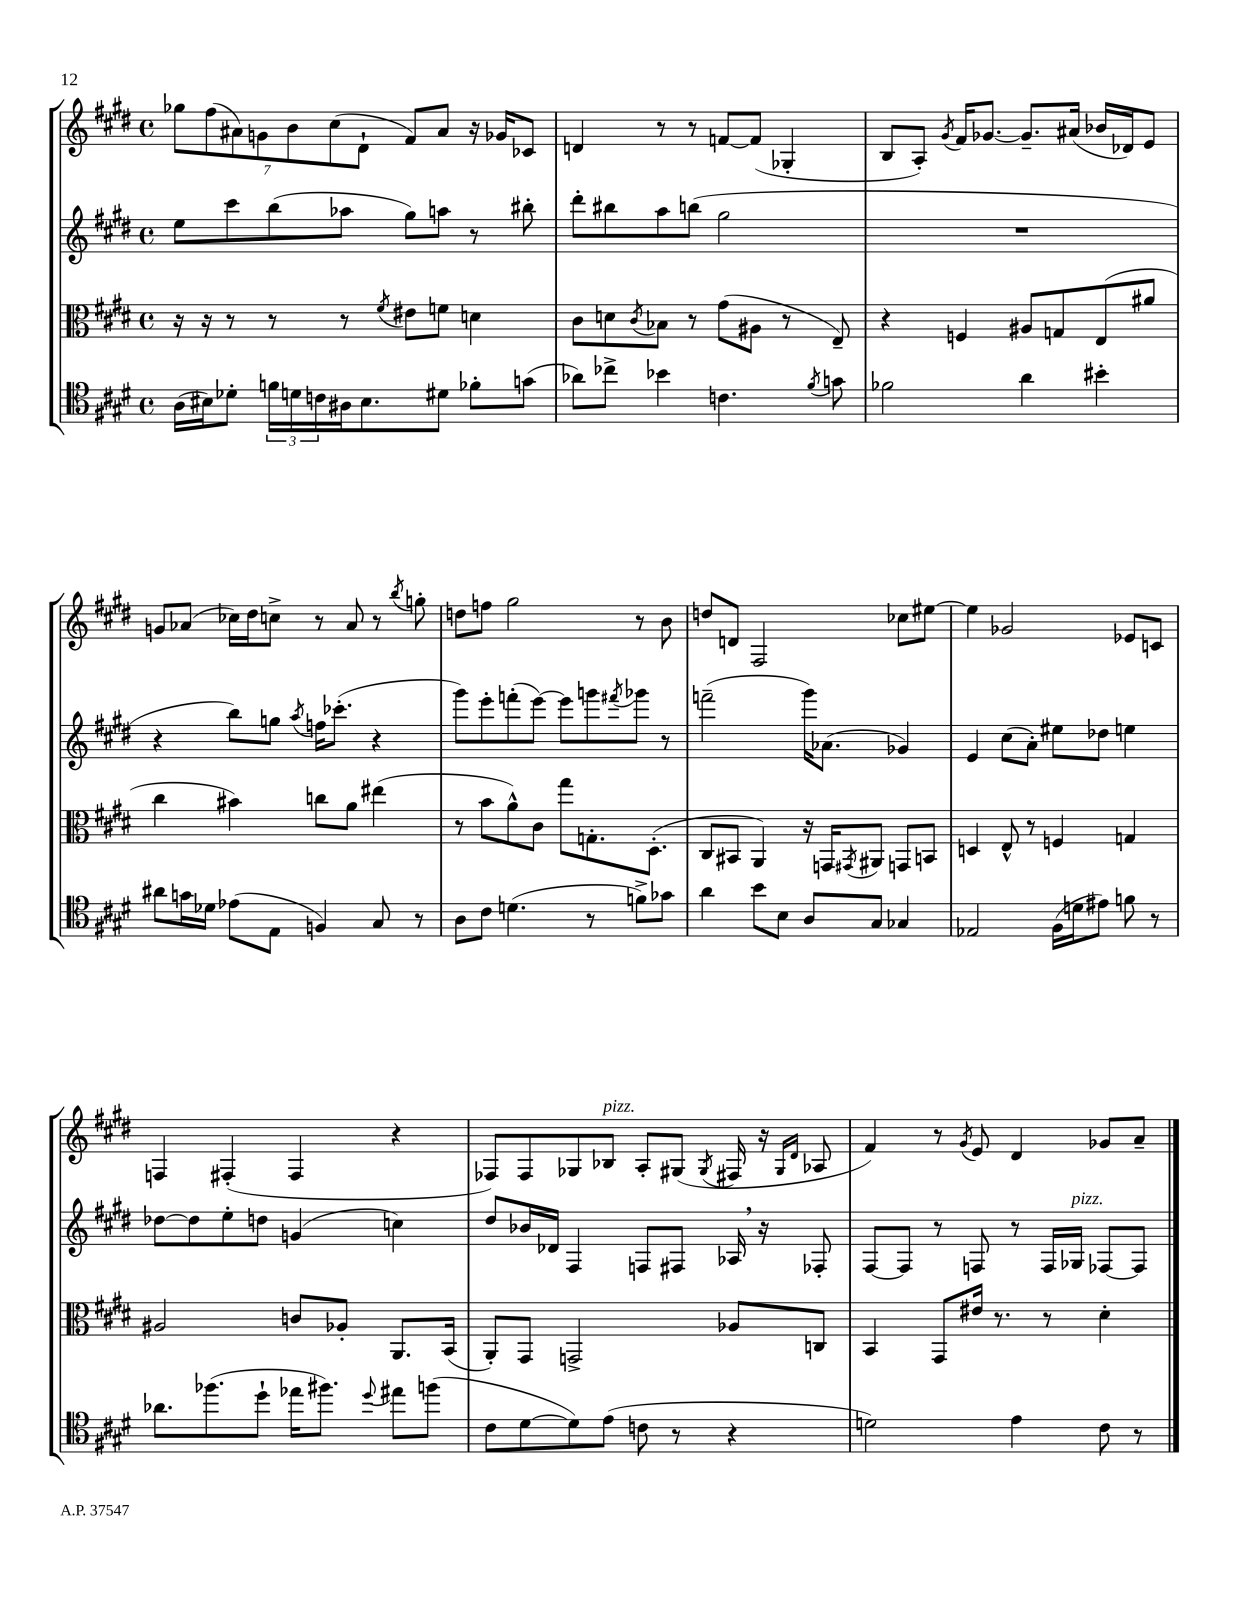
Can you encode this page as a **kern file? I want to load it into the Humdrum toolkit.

**kern	**kern	**kern	**kern
*part4	*part3	*part2	*part1
*staff4	*staff3	*staff2	*staff1
*clefC4	*clefC3	*clefG2	*clefG2
*k[f#c#g#d#]	*k[f#c#g#d#]	*k[f#c#g#d#]	*k[f#c#g#d#]
*M4/4	*M4/4	*M4/4	*M4/4
*met(c)	*met(c)	*met(c)	*met(c)
=1	=1	=1	=1
(16A\LL	16r	8ee\L	14gg-X\L
16B#X\J)	16r	.	.
.	.	.	(14ff#\
8d-X'\J	8r	8ccc#\	.
.	.	.	14a#X\)
.	.	.	14gn\
24fn\LL	8r	(8bb\	.
.	.	.	14b\
24dn\	.	.	.
24cn\	.	.	.
.	.	.	(14cc#\
16A#X\J	8r	8aa-X\J	.
.	.	.	14d#`\J
8.B#\	.	.	.
.	8qf#/	.	.
.	8e#X\L	8gg#\L)	8f#/L)
8d#X\J	8fn\J	8aan\J	8a#/J
8f-X'\L	4dn\	8r	16r
.	.	.	16g-X/KL
(8gn\J	.	8bb#X'\	8c-X/J
=2	=2	=2	=2
8a-X\L)	8c#\L	8ddd#'\L	4dn/
8cc-X^\J	8dn\	8bb#X\	.
.	8qc#/	.	.
4b-X\	8B-X\J	8aa\	8r
.	8r	(8bbn\J	8r
4.cn\	(8g#\L	2gg#\	[8fn/L
.	8A#X\J	.	(8f/J]
.	8r	.	4G-X'/
8qf#/	.	.	.
8gn\	8E~/)	.	.
=3	=3	=3	=3
2f-X\	4r	1r	8B/L
.	.	.	8A'/J)
.	.	.	8qg#/
.	4Fn/	.	16f#/KL
.	.	.	[8.g-X/J
4a\	8A#X/L	.	8.g-~/L]
.	8Gn/	.	.
.	.	.	(16a#X/Jk
4b#X'\	(8E/	.	16b-X/LL
.	.	.	16d-X/J)
.	8a#X/J	.	8e/J
!!LO:LB:g=z
=4	=4	=4	=4
8a#X\L	4cc#\	4r	8gn/L
16gn\L	.	.	(8a-X/J
16d-X\JJ	.	.	.
(8e-X\L	4b#X\)	8bb\L)	16cc-X\LL)
.	.	.	16dd#\J
8E\J	.	8ggn\J	8ccn^\J
.	.	8qaa/	.
4Fn/)	8ccn\L	16ffn\KL	8r
.	.	(8.ccc-X'\J	.
.	8a\J	.	8a-/
8G#/	(4ee#X\	4r	8r
.	.	.	8qbb/
8r	.	.	8ggn'\
=5	=5	=5	=5
8A\L	8r	8ggg#\L)	8ddn\L
8c#\J	8b\L	8eee'\	8ffn\J
(4.dn\	8a^^\)	(8fffn'\	2gg#\
.	8c#\J	[8eee\J)	.
.	8gg#\L	8eee\L]	.
8r	8.Gn'\	8gggn\	.
.	.	8qfff#X/	.
8fn^\L)	.	8ggg-X\J	8r
.	(8.D#'\J	.	.
8g-X\J	.	8r	8b\
=6	=6	=6	=6
4a\	8C#/L	(2fffn~\	8ddn/L
.	8BB#X/J	.	8dn/J
8b\L	4AA/)	.	2F#/
8B\J	.	.	.
8A/L	16r	16ggg#\KL)	.
.	16GGn/KL	(8.a-X\J	.
.	8qGG#X/	.	.
8G#/J	8AA#X/J	.	.
4G-X/	8GGn/L	4g-X/)	8cc-X\L
.	8BBn/J	.	[8ee#X\J
=7	=7	=7	=7
2E-X/	4Dn/	4e/	4ee#\]
.	8E^^/	(8cc#\L	2g-X/
.	8r	8a'\J)	.
(16F#\LL	4Fn/	8ee#X\L	.
16dn\J	.	.	.
8e#X\J)	.	8dd-X\J	.
8fn\	4Gn/	4een\	8e-X/L
8r	.	.	8cn/J
!!LO:LB:g=z
=8	=8	=8	=8
8.a-X\L	2A#X/	[8dd-X\L	4Fn/
.	.	8dd-\]	.
(8.ff-X\	.	.	.
.	.	8ee'\	(4F#X'/
8dd#`\J	.	8ddn\J	.
16ee-X\KL	8cn/L	(4gn/	4F#/
8.ff#X\J)	.	.	.
.	8A-X'/J	.	.
8qqdd#/	.	.	.
8ee#X\L	8.AA/L	4ccn\)	4r
(8ffn\J	.	.	.
.	(16BB/Jk	.	.
=9	=9	=9	=9
8c#\L	8AA'/L)	8dd#/L	8F-X/L)
[8d#\	8GG#/J	16b-X/L	8F-/
.	.	16d-X/JJ	.
8d#\])	2GGn^/	4F#/	8G-X/
!	!	!	!LO:TX:a:i:t=pizz.
(8e\J	.	.	8B-X/J
8cn\	.	8Fn/L	8A'/L
8r	.	8F#X/J	(8G#X/J
.	.	.	8qG#/
4r	8A-X/L	16A-X,/	16F#X/
.	.	16r	16r
.	.	.	16qqG#/LL
.	.	.	16qqd#/JJ
.	8Cn/J	8F-X'/	8A-X/
=10	=10	=10	=10
2dn\)	4BB/	[8F#/L	4f#/)
.	.	8F#/J]	.
.	8GG#/L	8r	8r
.	.	.	8qg#/
.	16e#X/Jk	8Fn/	8e/
.	8.r	.	.
4e\	.	8r	4d#/
.	8r	16F/LL	.
!	!	!LO:TX:a:i:t=pizz.	!
.	.	16G-X/JJ	.
8c#\	4d#'\	[8F-X/L	8g-X/L
8r	.	8F-/J]	8a~/J
==	==	==	==
*-	*-	*-	*-
